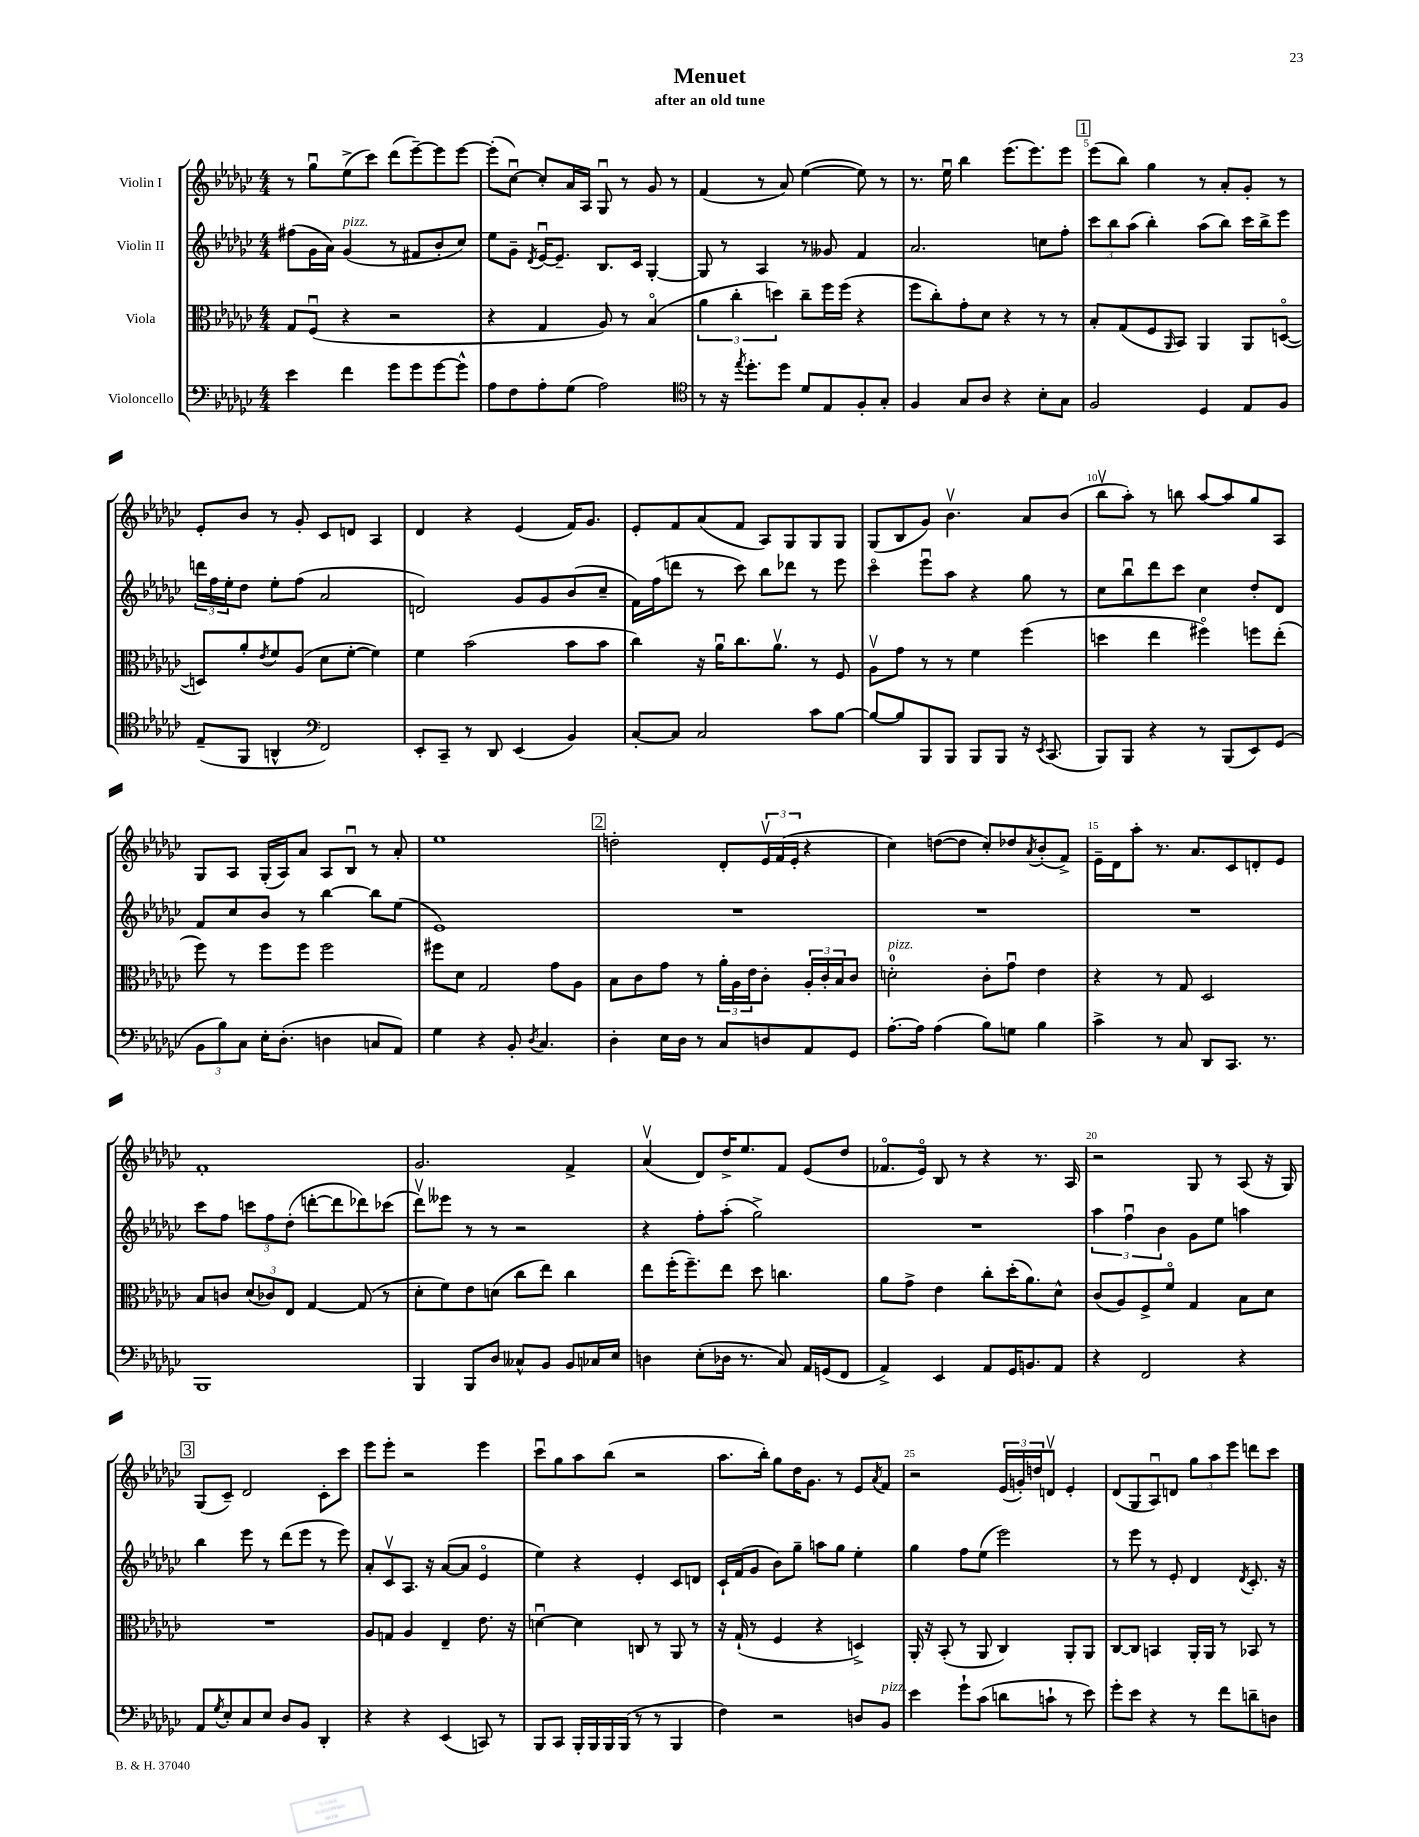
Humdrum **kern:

**kern	**kern	**kern	**kern
*staff4	*staff3	*staff2	*staff1
*clefF4	*clefC3	*clefG2	*clefG2
*k[b-e-a-d-g-c-]	*k[b-e-a-d-g-c-]	*k[b-e-a-d-g-c-]	*k[b-e-a-d-g-c-]
*M4/4	*M4/4	*M4/4	*M4/4
4e-	8G-	(8ff#	8r
.	(8Fu	16g-	8gg-u
.	.	16a-)	.
4f	4r	(4g-	(8ee-^
.	.	.	8ccc-)
8g-	2r	8r	(8ddd-
8g-	.	8f#	[8eee-~)
[8g-	.	8b-'	8eee-]
8g-^^]	.	8cc-)	[8eee-
=	=	=	=
8A-	4r	8ee-	(8eee-']
8F	.	8g-~	[8cc-u)
.	.	8qd-	.
8A-'	4G-	[16e-u	8cc-']
.	.	8.e-~]	.
(8G-	.	.	16a-
.	.	.	16A-
2A-)	8A-)	8.B-	8G-u
.	8r	.	8r
.	.	16c-	.
.	(4B-o	[4G-'	8g-
.	.	.	8r
=	=	=	=
*clefC4	*	*	*
8r	6a-	8G-]	(4f
16r	.	8r	.
.	6cc-'	.	.
8qee-	.	.	.
8.dd-'	.	.	.
.	.	4A-	8r
.	6dd)	.	.
8dd-	.	.	8a-)
8d-	8cc-~	8r	([4ee-
8E-	16ff	8g--	.
.	(16ff	.	.
8F'	4r	4f	8ee-])
8G-'	.	.	8r
=	=	=	=
4F	8ff	2.a-	8.r
.	8cc-')	.	.
.	.	.	16ee-u
8G-	8g-'	.	4bb-
8A-	8d-	.	.
4r	4r	.	(8.eee-
.	.	.	8.eee-)
8B-'	8r	8cc	.
8G-	8r	8ff'	8eee-
=	=	=	=
2F	8B-'	12ccc-	(8eee-
.	.	12bb-	.
.	(8G-	.	8bb-)
.	.	(12aa-	.
.	8F	4bb-')	4gg-
.	16qqAA-	.	.
.	8BB-)	.	.
4D-	4AA-	(8aa-	8r
.	.	8bb-)	8a-'
8E-	8AA-	16ccc-	8g-'
.	.	16bb-^	.
8F	([8Do	8eee-	8r
=	=	=	=
(8E-~	8D])	24ddd	8e-'
.	.	24ff	.
.	.	24ee-'	.
8FF	8a-'	8dd-	8b-
.	8qe-	.	.
4AA^^	8f	8ee-'	8r
.	(8A-	(8ff	8g-'
*clefF4	*	*	*
2FF)	8d-	2a-	8c-
.	[8f'	.	8d
.	4f])	.	4A-
=	=	=	=
8EE-'	4f	2d)	4d-
8CC-~	.	.	.
8r	(2b-	.	4r
8DD-	.	.	.
(4EE-	.	8g-	(4e-
.	.	8g-	.
4BB-)	8b-	(8b-	16f)
.	.	.	8.g-
.	8b-	8cc-~	.
=	=	=	=
[8C-'	4cc-)	16f)	8e-'
.	.	(16ff	.
8C-]	.	8ddd	8f
2C-	16r	8r	(8a-
.	16a-u	.	.
.	8.cc-	8ccc-)	8f
.	.	8bb-	8A-)
.	8.a-v	.	.
.	.	8ddd-	8G-
8c-	8r	8r	8G-
[8B-	8F	8eee-	8G-
=	=	=	=
8B-_	8A-v	4ccc-o	(8G-
8B-]	8g-	.	8B-
8BBB-	8r	8eee-u	8g-)
8BBB-	8r	8aa-	4.b-v
8BBB-	4f	4r	.
8BBB-	.	.	.
16r	(4ff	8gg-	8a-
8qEE-	.	.	.
(8.CC-	.	.	.
.	.	8r	(8b-
=	=	=	=
8BBB-)	4dd	8cc-	8bb-v
8BBB-	.	8bb-u	8aa-')
4r	4ee-	8ddd-	8r
.	.	8ccc-	8bb
8r	4ff#o)	4cc-	[8aa-
(8BBB-	.	.	8aa-]
8EE-)	8ff	8dd-'	8gg-
(8GG-	(8ee-'	8d-	8A-
=	=	=	=
12BB-	8ff)	8f	8G-
12B-)	.	.	.
.	8r	8cc-	8A-
12C-	.	.	.
16E-'	8ff	8b-	(16G-'
(8.D-'	.	.	16A-)
.	8ff	8r	8a-
4D	2ff	[4bb-	8A-
.	.	.	8B-u
8C	.	8bb-]	8r
8AA-)	.	(8ee-	8a-'
=	=	=	=
4G-	8ff#	1e-)	1ee-
.	8d-	.	.
4r	2G-	.	.
8BB-'	.	.	.
8qD-	.	.	.
4.C-	.	.	.
.	8g-	.	.
.	8A-	.	.
=	=	=	=
4D-'	8B-	1r	2dd'
.	8c-	.	.
16E-	8g-	.	.
16D-	.	.	.
8r	8r	.	.
8C-	24a-'	.	8d-'
.	24A-	.	.
.	24e-	.	.
8D	8c-'	.	24e-v
.	.	.	(24f
.	.	.	24e-'
8AA-	24A-'	.	4r
.	24c-'	.	.
.	24B-	.	.
8GG-	8c-	.	.
=	=	=	=
[8.A-'	2d'	1r	4cc-)
16A-]	.	.	.
(4A-	.	.	([8dd
.	.	.	8dd]
8B-)	8c-'	.	8cc-')
8G	8g-u	.	8dd-
.	.	.	8qa-
4B-	4e-	.	(8b-'
.	.	.	8f^)
=	=	=	=
4c-^	4r	1r	16e-~
.	.	.	16d-
.	.	.	8aa-'
8r	8r	.	8.r
8C-	8G-	.	.
.	.	.	8.a-
8DD-	2D-	.	.
8.CC-	.	.	8c-
.	.	.	8d'
8.r	.	.	.
.	.	.	8e-
=	=	=	=
1BBB-	8B-	8ccc-	1f'
.	8c	8ff	.
.	(12d-	12ccc	.
.	12c-)	12ff	.
.	12E-	(12dd-'	.
.	[4G-	[8ddd'	.
.	.	8ddd]	.
.	(8G-]	8ddd-)	.
.	8r	(8ccc-	.
=	=	=	=
4BBB-	8d-'	8ddd-v)	2.g-
.	8f)	8eee--	.
8BBB-	8e-	8r	.
8D-	(8d	8r	.
8C--^^	8cc-	2r	.
8BB-	8ee-)	.	.
8BB-	4cc-	.	4f^
16C-	.	.	.
16E-	.	.	.
=	=	=	=
4D	8ee-	4r	(4a-v
.	(16ff'	.	.
.	8.ff~)	.	.
(8E-'	.	8ff'	8d-)
16D-	8ee-	(8aa-'	16dd-^
8.r	.	.	8.ee-
.	8dd-	2gg-^)	.
8C-)	4.cc	.	8f
16AA-	.	.	(8e-
(16GG	.	.	.
8FF	.	.	8dd-
=	=	=	=
4AA-^)	8a-	1r	8.f-o
.	8g-^	.	.
.	.	.	16e-o)
4EE-	4e-	.	8B-
.	.	.	8r
8AA-	8cc-'	.	4r
16GG-	(16dd-'	.	.
8.BB	8.a-)	.	.
.	.	.	8.r
8AA-	8d-^^	.	.
.	.	.	16A-
=	=	=	=
4r	(8c-	6aa-	2r
.	8A-)	.	.
.	.	6ffu	.
2FF	8F^	.	.
.	.	6b-	.
.	8fo	.	.
.	4G-	8g-	8G-
.	.	8ee-	8r
4r	8B-	4aa	(8A-
.	8d-	.	16r
.	.	.	16G-)
=	=	=	=
8AA-	1r	4bb-	(8G-
8qG-	.	.	.
8E-'	.	.	8c-~)
8C-	.	8eee-	2d-
8E-	.	8r	.
8D-	.	(8ddd-	.
8BB-	.	8eee-	.
4DD-'	.	8r	8c-'
.	.	8eee-)	8ccc-
=	=	=	=
4r	8A-	8a-'	8eee-
.	8G	8c-v	8eee-'
4r	4A-	8.A-	2r
.	.	16r	.
(4EE-	4E-~	([8a-	.
.	.	8a-]	.
8CC)	8.e-	4e-o	4eee-
8r	.	.	.
.	16r	.	.
=	=	=	=
8BBB-	[4du	4ee-)	8ccc-u
8CC-	.	.	8gg-
16BBB-'	4d]	4r	8aa-
16BBB-	.	.	.
16BBB-	.	.	(8bb-
(16BBB-	.	.	.
8r	8C	4e-'	2r
8r	8r	.	.
4BBB-	8AA-	8c-	.
.	8r	8d	.
=	=	=	=
4F)	16r	16c-`	8.aa-
.	(16G-`	(16f	.
.	8r	8g-	.
.	.	.	16bb-')
2r	4F	8b-)	8gg-
.	.	8gg-~	16dd-
.	.	.	8.g-
.	4r	8aa	.
.	.	8gg-	8r
8D	4D^)	4ee-'	8e-
.	.	.	8qa-
8BB-	.	.	8f
=	=	=	=
4e-	16AA-'	4gg-	2r
.	16r	.	.
.	(8BB-'	.	.
8g-`	8r	8ff	.
(8c-	8AA-	(8ee-	.
8d	4C-)	2eee-)	(24e-
.	.	.	24g')
.	.	.	24dd
8c`	.	.	8dv
8r	8AA-'	.	4e-'
8e-)	8AA-	.	.
=	=	=	=
8g-'	[8C-	8r	(8d-
8e-	8C-]	8eee-	8G-
4r	4BB	8r	8A-u)
.	.	8e-'	8d
8r	16AA-'	4d-	12gg-
.	16AA-	.	.
.	.	.	12aa-
8f	8r	.	.
.	.	.	12eee-
.	.	8qd-	.
8d~	8BB-	8.c-'	8ddd
8D	8r	.	8ccc-
.	.	16r	.
==	==	==	==
*-	*-	*-	*-
